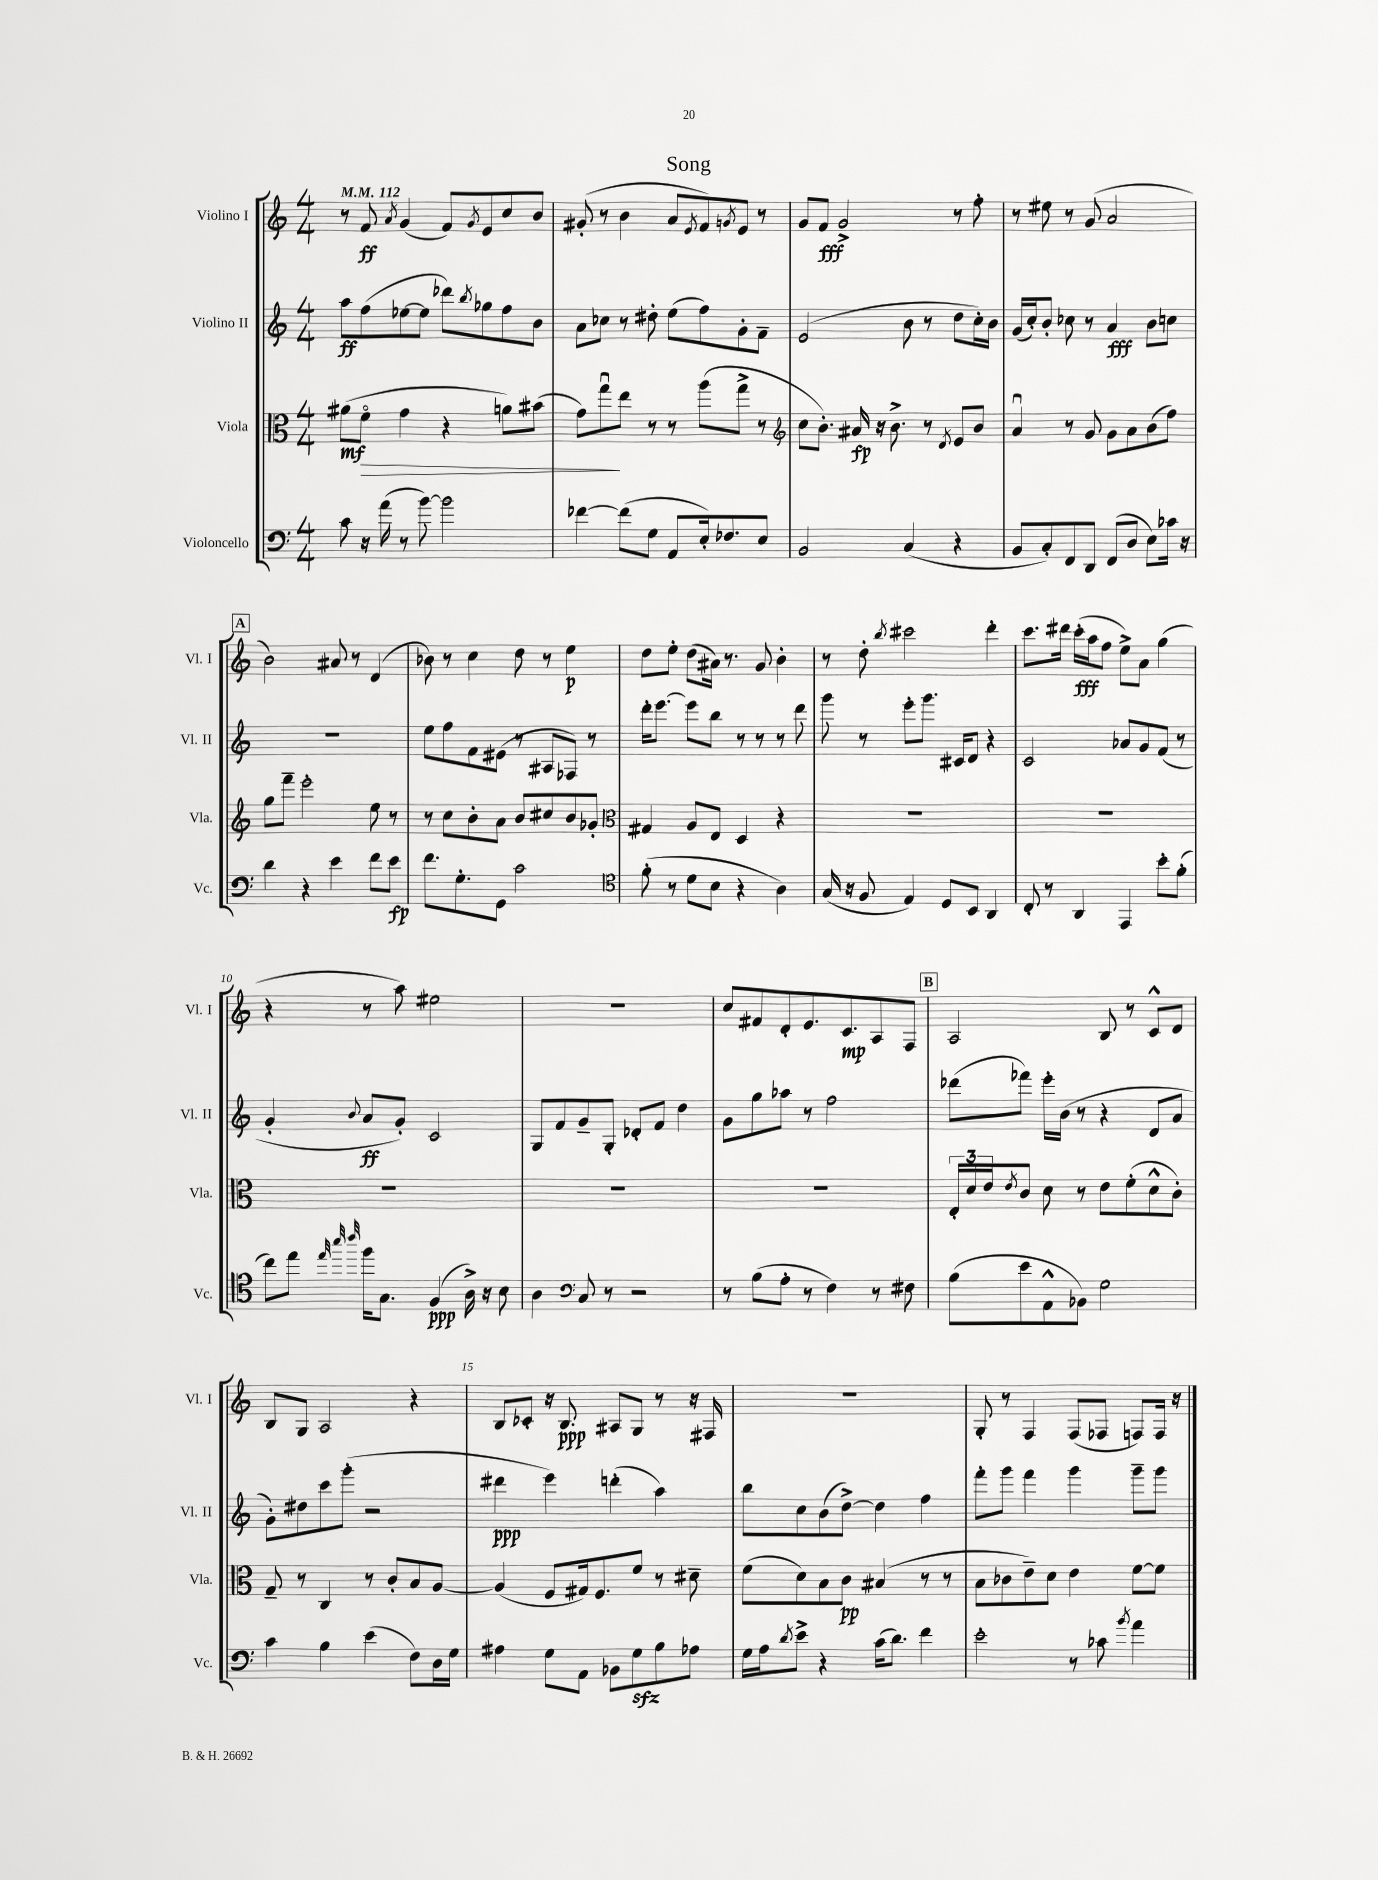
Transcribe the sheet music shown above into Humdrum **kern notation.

**kern	**kern	**kern	**kern
*staff4	*staff3	*staff2	*staff1
*clefF4	*clefC3	*clefG2	*clefG2
*k[]	*k[]	*k[]	*k[]
*M4/4	*M4/4	*M4/4	*M4/4
*MM112	*MM112	*MM112	*MM112
8c	(8a#	8aa	8r
16r	8fo	(8ff	8f
(16a	.	.	.
.	.	.	8qa
8r	4g	[8ee-	(4g
[8b)	.	8ee-]	.
2b]	4r	8ddd-)	8f)
.	.	8qbb	8qg
.	.	8gg-	8e
.	8a)	8ff	8cc
.	(8b#	8b	8b
=	=	=	=
[4f-	8g)	8a	(8g#'
.	8ggu	8cc-	8r
(8f-]	8ee	8r	4b
8G	8r	8dd#'	.
8AA	8r	(8ee	8a
.	.	.	8qe
16E')	(8aa	8ff)	8f)
8.F-	.	.	.
.	.	.	8qg
.	8gg^	8g'	8e
8E	8r	8f~	8r
=	=	=	=
*	*clefG2	*	*
2BB	8cc	(2e	8g
.	8.b')	.	8f
.	.	.	2g^
.	16a#	.	.
.	16r	.	.
.	8.b^	.	.
(4C	.	8b	.
.	8r	8r	.
.	8qd	.	.
4r	8e	8dd	8r
.	8b	16cc')	8ff'
.	.	16b	.
=	=	=	=
8BB	4au	(16g	8r
.	.	16cc')	.
8C')	.	8b'	8ee#
8FF	8r	8cc-	8r
8DD	8g	8r	(8g
(8FF	8g	4a	2a
8D	8a	.	.
8E)	(8b	8b	.
16c-	8ff)	8cc	.
16r	.	.	.
=	=	=	=
4d	8gg	1r	2b)
.	8fff~	.	.
4r	2eee'	.	.
4e	.	.	8a#
.	.	.	8r
8f	8ee	.	(4d
8e	8r	.	.
=	=	=	=
8.f	8r	8ee	8b-)
.	8cc	8ff	8r
8.G'	.	.	.
.	8b'	8f	4cc
8GG	8a	(8e#	.
2c	8b	8r	8dd
.	8cc#	8A#	8r
.	8b	8F-)	4ee
.	8g-'	8r	.
=	=	=	=
*clefC4	*clefC3	*	*
(8f'	4G#	16ddd'	8dd
.	.	[8.eee	.
8r	.	.	8ee'
8d	8A	8eee]	(8dd
8B	8E	8bb	16a#)
.	.	.	8.r
4r	4D	8r	.
.	.	8r	8g
4A)	4r	8r	4b'
.	.	8ddd	.
=	=	=	=
(16G	1r	8ggg	8r
16r	.	.	.
8F	.	8r	8dd'
.	.	.	8qbb
4E)	.	8eee'	2ccc#
.	.	8.ggg	.
8D	.	.	.
.	.	16c#	.
8BB	.	8d	.
4AA	.	4r	4ddd'
=	=	=	=
8C'	1r	2c	8.ccc
8r	.	.	.
.	.	.	16ddd#
4AA	.	.	(16ccc'
.	.	.	16aa
.	.	.	8ff
4EE	.	8a-	8ee^)
.	.	8g	8a
8b'	.	(8f	(4gg
(8f'	.	8r	.
=	=	=	=
8cc)	1r	4g'	4r
8ee	.	.	.
32qqee	.	.	.
32qqbb	.	.	.
32qqccc	.	8qqb	.
16ff	.	8a	8r
8.G	.	.	.
.	.	8g')	8aa)
(4F	.	2c	2ee#
16A^)	.	.	.
16r	.	.	.
8B	.	.	.
=	=	=	=
4A	1r	8G	1r
.	.	8f	.
*clefF4	*	*	*
8C	.	8g~	.
8r	.	8G'	.
2r	.	8d-'	.
.	.	8f	.
.	.	4dd	.
=	=	=	=
8r	1r	8g	8cc
(8B	.	8gg	8f#
8A'	.	8aa-	8d'
8r	.	8r	8.e
4F)	.	2ff	.
.	.	.	8.c
8r	.	.	8A
8F#	.	.	8F
=	=	=	=
(8B	24E'	(8ddd-	2A
.	24d	.	.
.	24e	.	.
.	8qe	.	.
8e	8c	8fff-)	.
8AA^^	8d	16eee'	.
.	.	(16b	.
8BB-)	8r	8r	.
2G	8e	4r	8B
.	(8f'	.	8r
.	8d^^	8d	8c^^
.	8c')	8a	8d
=	=	=	=
4c	8G~	8g')	8B
.	8r	8dd#	8G
4B	4C	8ccc	2A
.	.	(8ggg'	.
(4e	8r	2r	.
.	8c'	.	.
8F)	8B	.	4r
16D	[8A	.	.
16G	.	.	.
=	=	=	=
4A#	(4A]	4ddd#	8B
.	.	.	8c-'
8G	8F	4eee)	16r
.	.	.	8.B
8AA	16G#)	.	.
.	8.F	.	.
8BB-	.	(4ddd'	8A#
8G	8f	.	8G
8B	8r	4aa)	8r
8A-	8d#~	.	16r
.	.	.	16F#
=	=	=	=
16G	(8f	8bb	1r
16A	.	.	.
8qd	.	.	.
8e^	8d)	8cc	.
4r	8B	(8b	.
.	8c	[8dd^)	.
(16c	(4B#	4dd]	.
8.d)	.	.	.
4f	8r	4ff	.
.	8r	.	.
=	=	=	=
2e'	8B	8fff'	8G'
.	8c-	8ggg	8r
.	8e~)	4fff	4F
.	8d	.	.
8r	4e	4ggg	(8F
8c-	.	.	8F-
8qb	.	.	.
4a	[8f	8ggg~	8F)
.	8f]	8ggg	16F
.	.	.	16r
==	==	==	==
*-	*-	*-	*-
